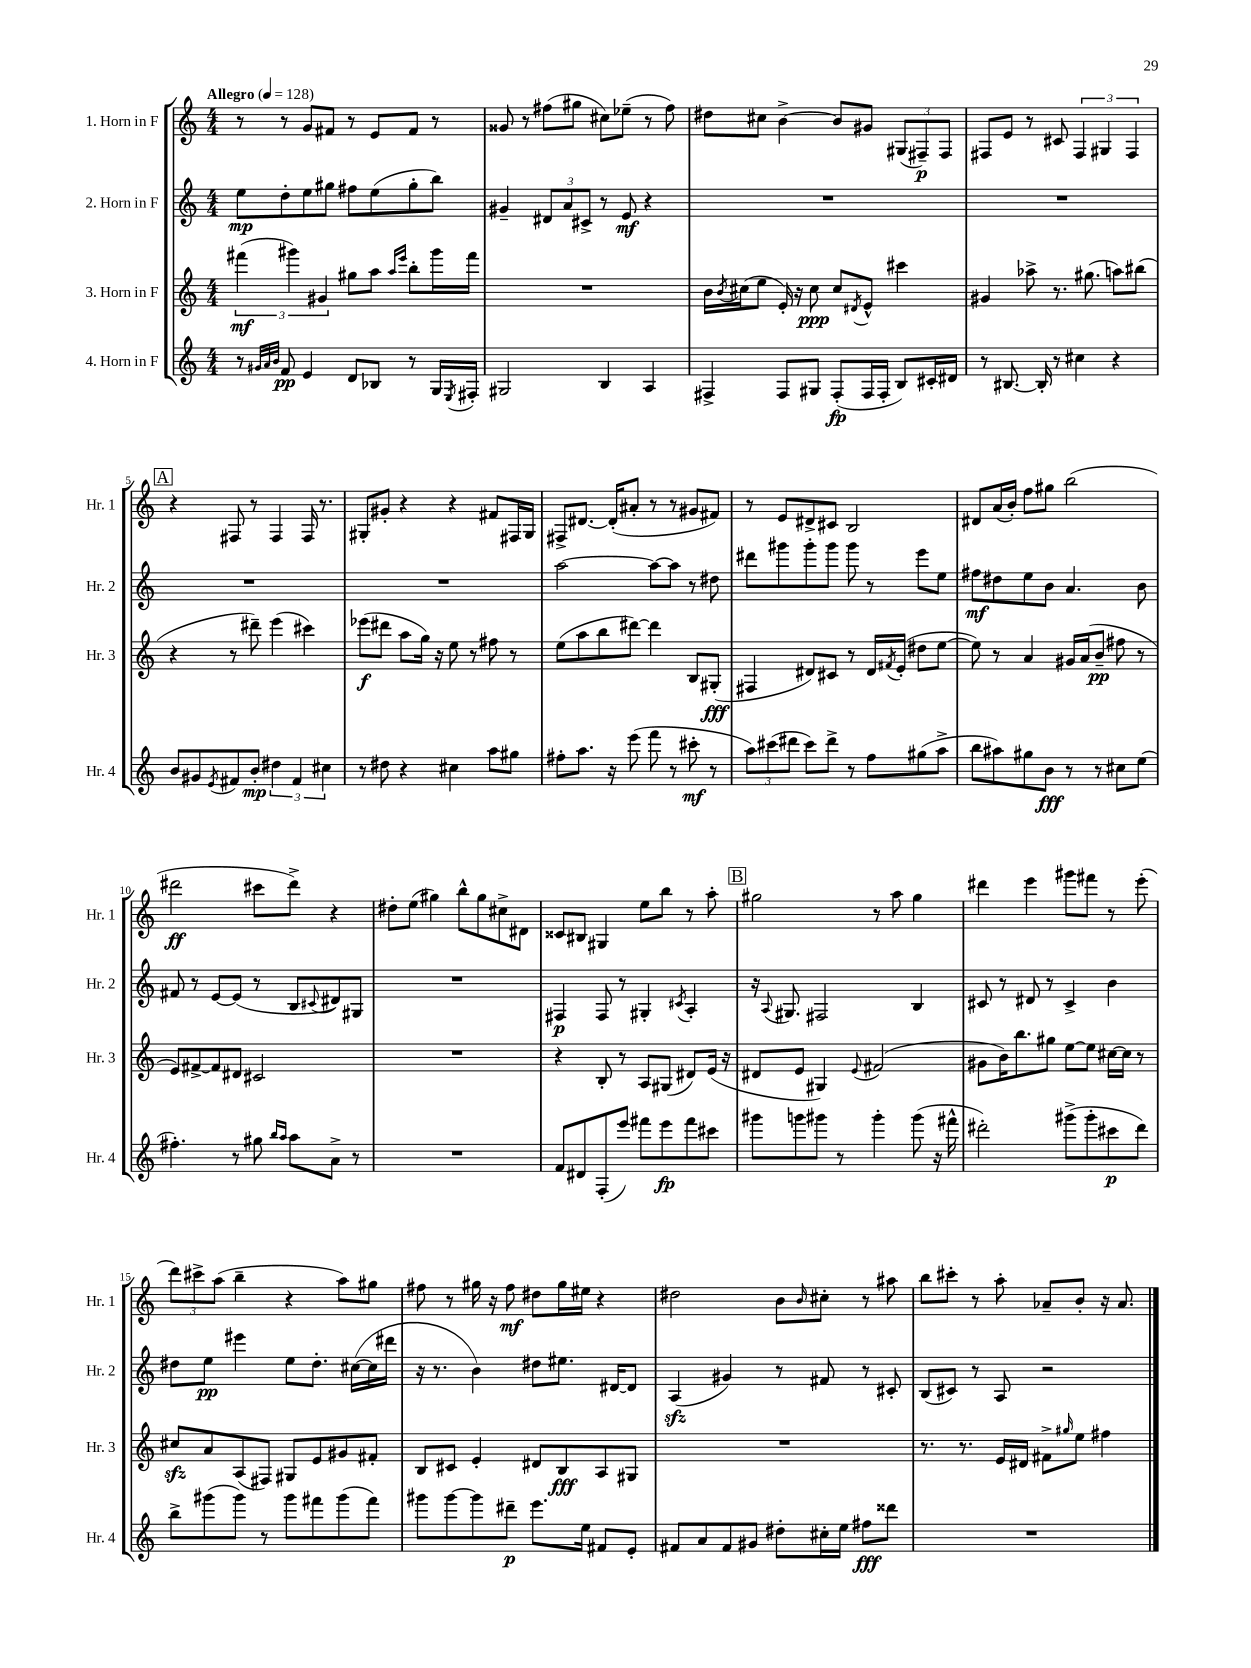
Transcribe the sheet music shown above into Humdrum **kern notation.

**kern	**dynam	**kern	**dynam	**kern	**dynam	**kern	**dynam
*part4	*part4	*part3	*part3	*part2	*part2	*part1	*part1
*staff4	*staff4	*staff3	*staff3	*staff2	*staff2	*staff1	*staff1
*I"4. Horn in F	*	*I"3. Horn in F	*	*I"2. Horn in F	*	*I"1. Horn in F	*
*I'Hr. 4	*	*I'Hr. 3	*	*I'Hr. 2	*	*I'Hr. 1	*
*clefG2	*	*clefG2	*	*clefG2	*	*clefG2	*
*k[]	*	*k[]	*	*k[]	*	*k[]	*
*M4/4	*	*M4/4	*	*M4/4	*	*M4/4	*
*MM128	*	*MM128	*	*MM128	*	*MM128	*
=1	=1	=1	=1	=1	=1	=1	=1
!	!	!	!	!	!	!LO:TX:a:B:t=Allegro	!
8r	.	(6fff#X\	mf	8ee\L	mp	8r	.
32qqg#X/LLL	.	.	.	.	.	.	.
32qqa/	.	.	.	.	.	.	.
32qqb/JJJ	.	.	.	.	.	.	.
8f/	pp	.	.	8dd'\	.	8r	.
.	.	6ggg#X\)	.	.	.	.	.
4e/	.	.	.	8ee\	.	8g/L	.
.	.	6g#X/	.	.	.	.	.
.	.	.	.	8gg#X\J	.	8f#X/J	.
8d/L	.	8gg#X\L	.	8ff#X\L	.	8r	.
8B-X/J	.	8aa\J	.	(8ee\	.	8e/L	.
.	.	16qqaa/LL	.	.	.	.	.
.	.	16qqeee/JJ	.	.	.	.	.
8r	.	8bb'\L	.	8gg#'\	.	8f#/J	.
16G/LL	.	16ggg#\L	.	8bb\J)	.	8r	.
8qE/	.	.	.	.	.	.	.
16F#X'/JJ	.	16fff#\JJ	.	.	.	.	.
=2	=2	=2	=2	=2	=2	=2	=2
2G#X/	.	1r	.	4g#X~/	.	8g##X/	.
.	.	.	.	.	.	8r	.
.	.	.	.	12d#X/L	.	(8ff#X\L	.
.	.	.	.	12a/	.	.	.
.	.	.	.	.	.	8gg#X\J	.
.	.	.	.	12c#X^/J	.	.	.
4B/	.	.	.	8r	.	8cc#X\L)	.
.	.	.	.	8e/	mf	(8ee-X~\J	.
4A/	.	.	.	4r	.	8r	.
.	.	.	.	.	.	8ff#\)	.
=3	=3	=3	=3	=3	=3	=3	=3
4F#X^/	.	16b\LL	.	1r	.	8dd#X\L	.
.	.	8qb/	.	.	.	.	.
.	.	(16cc#X\J	.	.	.	.	.
.	.	8ee\J	.	.	.	8cc#X\J	.
8F#/L	.	16e'/)	.	.	.	[4b^\	.
.	.	16r	.	.	.	.	.
8G#X/J	.	8cc#\	ppp	.	.	.	.
(8F#'/L	fp	8cc#/L	.	.	.	8b/L]	.
.	.	8qd#X/	.	.	.	.	.
16F#/L	.	8e^^/J	.	.	.	8g#X/J	.
16F#'/JJ	.	.	.	.	.	.	.
8B/L)	.	4ccc#X\	.	.	.	(12G#X/L	.
.	.	.	.	.	.	12F#X~/)	p
16c#X'/L	.	.	.	.	.	.	.
.	.	.	.	.	.	12F#/J	.
16d#X/JJ	.	.	.	.	.	.	.
=4	=4	=4	=4	=4	=4	=4	=4
8r	.	4g#X/	.	1r	.	8F#X/L	.
[8.B#X/	.	.	.	.	.	8e/J	.
.	.	8aa-X^\	.	.	.	8r	.
16B#'/]	.	.	.	.	.	.	.
8r	.	8.r	.	.	.	8c#X/	.
4cc#X\	.	.	.	.	.	6F#/	.
.	.	(8.gg#X\	.	.	.	.	.
.	.	.	.	.	.	6G#X/	.
4r	.	8aan\L)	.	.	.	.	.
.	.	.	.	.	.	6F#/	.
.	.	(8bb#X\J	.	.	.	.	.
!!LO:LB:g=z
!!LO:REH:place=s1:t=A
=5	=5	=5	=5	=5	=5	=5	=5
8b/L	.	4r	.	1r	.	4r	.
8g#X/	.	.	.	.	.	.	.
8qe/	.	.	.	.	.	.	.
8f#X/	.	8r	.	.	.	8F#X/	.
8b'/J	mp	8ddd#X~\)	.	.	.	8r	.
6dd#X\	.	(4eee\	.	.	.	4F#/	.
6f#/	.	.	.	.	.	.	.
.	.	4ccc#X\)	.	.	.	16F#/	.
.	.	.	.	.	.	8.r	.
6cc#X\	.	.	.	.	.	.	.
=6	=6	=6	=6	=6	=6	=6	=6
8r	.	(8eee-X\L	f	1r	.	8G#X'/L	.
8dd#X\	.	8ddd#X\J	.	.	.	8g#X'/J	.
4r	.	8aa\L	.	.	.	4r	.
.	.	16gg\Jk)	.	.	.	.	.
.	.	16r	.	.	.	.	.
4cc#X\	.	8ee\	.	.	.	4r	.
.	.	8r	.	.	.	.	.
8aa\L	.	8ff#X\	.	.	.	8f#X/L	.
8gg#X\J	.	8r	.	.	.	16F#X/L	.
.	.	.	.	.	.	16G#/JJ	.
=7	=7	=7	=7	=7	=7	=7	=7
8ff#X'\L	.	(8ee\L	.	[2aa\	.	8F#X^/L	.
8.aa\J	.	8aa\	.	.	.	[8.d#X/J	.
.	.	8bb\	.	.	.	.	.
16r	.	.	.	.	.	(16d#'/KL]	.
(8eee\	.	[8ddd#X\J)	.	.	.	8a#X'/J	.
8fff\	.	4ddd#\]	.	8aa\L_	.	8r	.
8r	.	.	.	8aa\J]	.	8r	.
8ccc#X'\	mf	8B/L	.	8r	.	8g#X/L	.
8r	.	(8G#X'/J	fff	8dd#X\	.	8f#X/J)	.
=8	=8	=8	=8	=8	=8	=8	=8
12aa\L)	.	4F#X/	.	8ddd#X\L	.	8r	.
(12ccc#X\	.	.	.	.	.	.	.
.	.	.	.	8ggg#X\	.	8e/L	.
12ddd#X\J	.	.	.	.	.	.	.
8ccc#\L)	.	8d#X/L)	.	8ggg#'\	.	8d#X^/	.
8ddd#^\J	.	8c#X/J	.	8ggg#\J	.	8c#X/J	.
8r	.	8r	.	8ggg#\	.	2B/	.
8ff\L	.	16d#/LL	.	8r	.	.	.
.	.	8qf#X/	.	.	.	.	.
.	.	(16e'/JJ	.	.	.	.	.
(8gg#X\	.	8dd#X\L	.	8eee\L	.	.	.
8aa^\J	.	[8ee\J	.	8ee\J	.	.	.
=9	=9	=9	=9	=9	=9	=9	=9
8bb\L	.	8ee\])	.	8ff#X\L	mf	8d#X/L	.
8aa#X\)	.	8r	.	8dd#X\	.	(16a/L	.
.	.	.	.	.	.	16b'/JJ)	.
8gg#X\	.	4a/	.	8ee\	.	8ff\L	.
8b\J	fff	.	.	8b\J	.	8gg#X\J	.
8r	.	16g#X/LL	.	4.a/	.	(2bb\	.
.	.	(16a/J	.	.	.	.	.
8r	.	8b~/J	pp	.	.	.	.
8cc#X\L	.	8ff#X\	.	.	.	.	.
(8ee\J	.	8r	.	8b\	.	.	.
!!LO:LB:g=z
=10	=10	=10	=10	=10	=10	=10	=10
4.ff#X'\)	.	8e/L)	.	8f#X/	.	2ddd#X\	ff
.	.	[8f#X^/	.	8r	.	.	.
.	.	8f#/]	.	[8e/L	.	.	.
8r	.	8d#X/J	.	(8e/J]	.	.	.
8gg#X\	.	2c#X/	.	8r	.	8ccc#X\L	.
16qqbb/LL	.	.	.	.	.	.	.
16qqaa/JJ	.	.	.	.	.	.	.
8aa\L	.	.	.	8B/L	.	8ddd#^\J)	.
.	.	.	.	8qqc#X/	.	.	.
8a^\J	.	.	.	8d#X/)	.	4r	.
8r	.	.	.	8G#X/J	.	.	.
=11	=11	=11	=11	=11	=11	=11	=11
1r	.	1r	.	1r	.	8dd#X'\L	.
.	.	.	.	.	.	(8ee\J	.
.	.	.	.	.	.	4gg#X\)	.
.	.	.	.	.	.	8bb^^\L	.
.	.	.	.	.	.	8gg#\	.
.	.	.	.	.	.	8cc#X^\	.
.	.	.	.	.	.	8d#X\J	.
=12	=12	=12	=12	=12	=12	=12	=12
8f/L	.	4r	.	4F#X/	p	8c##X/L	.
8d#X/	.	.	.	.	.	8B#X/J	.
(8F'/	.	8B'/	.	8F#/	.	4G#X/	.
8eee/J)	.	8r	.	8r	.	.	.
8fff#X\L	.	8A/L	.	4G#X'/	.	8ee\L	.
8eee\	fp	(8G#X/J	.	.	.	8bb\J	.
.	.	.	.	8qc#X/	.	.	.
8fff#\	.	8d#X/L)	.	4A'/	.	8r	.
8ccc#X\J	.	(16e/Jk	.	.	.	8aa'\	.
.	.	16r	.	.	.	.	.
!!LO:REH:place=s1:t=B
=13	=13	=13	=13	=13	=13	=13	=13
8ggg#X\L	.	8d#X/L	.	16r	.	2gg#X\	.
.	.	.	.	8qqA/	.	.	.
.	.	.	.	8.G#X/	.	.	.
8gggn\	.	8e/J	.	.	.	.	.
8ggg#X\J	.	4G#X/)	.	2F#X/	.	.	.
8r	.	.	.	.	.	.	.
.	.	8qqe/	.	.	.	.	.
4ggg#'\	.	(2f#X/	.	.	.	8r	.
.	.	.	.	.	.	8aa\	.
(8ggg#\	.	.	.	4B/	.	4gg#\	.
16r	.	.	.	.	.	.	.
16fff#X^^\	.	.	.	.	.	.	.
=14	=14	=14	=14	=14	=14	=14	=14
2ddd#X'\)	.	8g#X\L	.	8c#X/	.	4ddd#X\	.
.	.	16b\K)	.	8r	.	.	.
.	.	8.bb\	.	.	.	.	.
.	.	.	.	8d#X/	.	4eee\	.
.	.	8gg#X\J	.	8r	.	.	.
(8ggg#X^\L	.	[8ee\L	.	4c#^/	.	8ggg#X\L	.
8ggg#'\	.	8ee\J]	.	.	.	8fff#X\J	.
8ccc#X\	p	[16cc#X\LL	.	4b\	.	8r	.
.	.	16cc#\JJ]	.	.	.	.	.
8ddd#\J)	.	8r	.	.	.	(8eee'\	.
!!LO:LB:g=z
=15	=15	=15	=15	=15	=15	=15	=15
8bb^\L	.	8cc#Xzz/L	.	8dd#X\L	.	12ddd\L)	.
.	.	.	.	.	.	12ccc#X^\	.
(8ggg#X\	.	8a/	.	8ee\J	pp	.	.
.	.	.	.	.	.	(12aa\J	.
8ggg#\J)	.	(8A/	.	4eee#X\	.	4bb~\	.
8r	.	8F#X/J)	.	.	.	.	.
8ggg#\L	.	8G#X/L	.	8ee\L	.	4r	.
8fff#X\	.	8e/	.	8.dd#'\J	.	.	.
(8ggg#\	.	8g#X/	.	.	.	8aa\L)	.
.	.	.	.	([16cc#X\LL	.	.	.
8fff#\J)	.	8f#X'/J	.	16cc#\]	.	8gg#X\J	.
.	.	.	.	16ddd#X\JJ	.	.	.
=16	=16	=16	=16	=16	=16	=16	=16
8ggg#X\L	.	8B/L	.	16r	.	8ff#X\	.
.	.	.	.	8.r	.	.	.
[8ggg#\	.	8c#X/J	.	.	.	8r	.
8ggg#\]	.	4e'/	.	4b\)	.	16gg#X\	.
.	.	.	.	.	.	16r	.
8ddd#X~\J	p	.	.	.	.	8ff#\	mf
8.eee\L	.	8d#X/L	.	8dd#X\L	.	8dd#X\L	.
.	.	8B/	fff	8.ee#X\J	.	16gg#\L	.
16ee\Jk	.	.	.	.	.	16ee#X\JJ	.
8f#X/L	.	8A/	.	.	.	4r	.
.	.	.	.	[16d#X/KL	.	.	.
8e'/J	.	8G#X/J	.	8d#/J]	.	.	.
=17	=17	=17	=17	=17	=17	=17	=17
8f#X/L	.	1r	.	(4Azz/	.	2dd#X\	.
8a/	.	.	.	.	.	.	.
8f#/	.	.	.	4g#X/)	.	.	.
8g#X/J	.	.	.	.	.	.	.
8dd#X'\L	.	.	.	8r	.	8b\L	.
.	.	.	.	.	.	16qqb/	.
16cc#X'\L	.	.	.	8f#X/	.	8cc#X'\J	.
16ee\JJ	.	.	.	.	.	.	.
8ff#X\L	fff	.	.	8r	.	8r	.
8ddd##X\J	.	.	.	8c#X'/	.	8aa#X\	.
=18	=18	=18	=18	=18	=18	=18	=18
1r	.	8.r	.	(8B/L	.	8bb\L	.
.	.	.	.	8c#X/J)	.	8ccc#X'\J	.
.	.	8.r	.	.	.	.	.
.	.	.	.	8r	.	8r	.
.	.	16e/LL	.	8A/	.	8aa'\	.
.	.	16d#X/JJ	.	.	.	.	.
.	.	8f#X^\L	.	2r	.	8a-X~/L	.
.	.	16qqgg#X/	.	.	.	.	.
.	.	8ee\J	.	.	.	8b'/J	.
.	.	4ff#X\	.	.	.	16r	.
.	.	.	.	.	.	8.a-/	.
==	==	==	==	==	==	==	==
*-	*-	*-	*-	*-	*-	*-	*-
